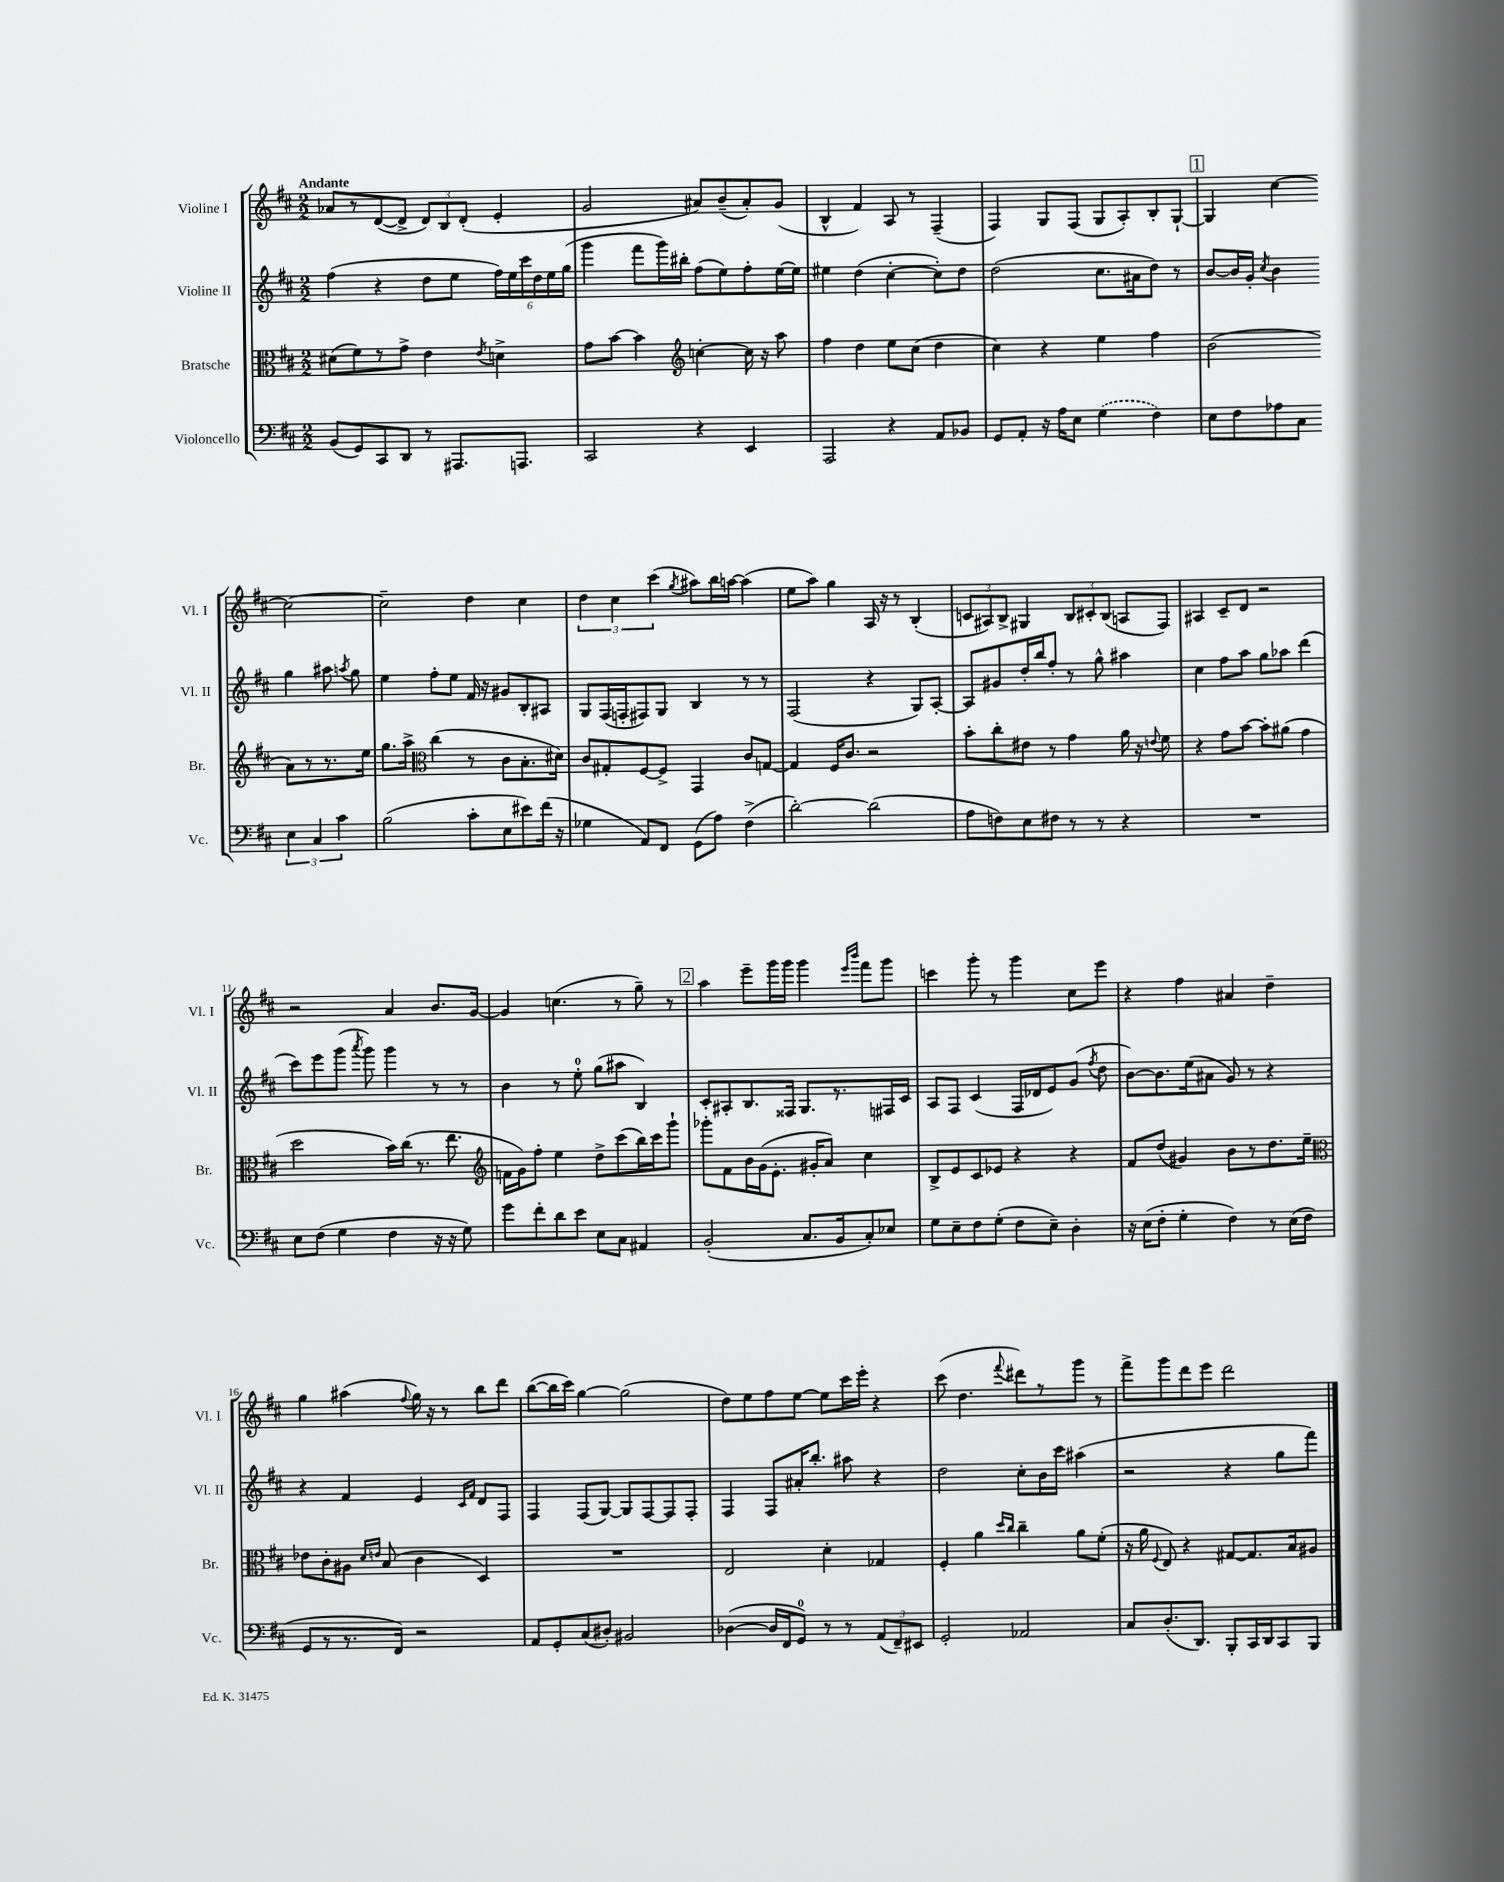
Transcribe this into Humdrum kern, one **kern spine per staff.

**kern	**kern	**kern	**kern
*staff4	*staff3	*staff2	*staff1
*clefF4	*clefC3	*clefG2	*clefG2
*k[f#c#]	*k[f#c#]	*k[f#c#]	*k[f#c#]
*M2/2	*M2/2	*M2/2	*M2/2
(8BB	(8d#	(4ff#	8a-
8GG)	8f#)	.	8r
8CC#	8r	4r	([8d
8DD	8g^	.	8d^]
8r	4e	8dd	12d)
.	.	.	12B
8.AAA#	.	8ee	.
.	.	.	(12d'
.	8qe	.	.
.	4d^	24ff#)	4e'
.	.	24ee	.
8.AAA	.	.	.
.	.	24ccc#	.
.	.	24dd	.
.	.	24ee	.
.	.	(24gg	.
=	=	=	=
2CC#	8g	4ggg	2g
.	[8b	.	.
.	4b]	8fff#	.
.	.	16ggg)	.
.	.	16bb#'	.
*	*clefG2	*	*
4r	[4cc'	(8ff#	8a#)
.	.	8ee)	(8b~
4EE	16cc]	8ff#'	8a#')
.	16r	.	.
.	8aa	[16ee	(8g
.	.	16ee]	.
=	=	=	=
2AAA	4ff#	4ee#	4B^^
.	4dd	(4dd	4f#)
4r	8ee	[4cc#'	8A
.	(8cc#	.	8r
8AA	4dd	8cc#'])	(4F#~
8BB-	.	8dd	.
=	=	=	=
8GG	4cc#)	(2dd	4F#)
8AA'	.	.	.
16r	4r	.	8G
16A	.	.	.
8E	.	.	(8F#
(4G	4ee	8.cc#	8G
.	.	.	8A')
.	.	16a#	.
4F#)	4ff#	8dd)	8B'
.	.	8r	[8G`
=	=	=	=
8E	(2b	[8b	4G]
8F#	.	16b]	.
.	.	16g'	.
.	.	8qcc#	.
8A-	.	4b	[4cc#
8C#	.	.	.
6E	8a)	4gg	2cc#_
.	8r	.	.
6C#	.	.	.
.	8.r	8aa#	.
6c#	.	.	.
.	.	8qaa	.
.	.	8gg	.
.	16ee	.	.
=	=	=	=
(2B	8.gg	4ee	2cc#~]
.	16aa^	.	.
*	*clefC3	*	*
.	(4cc#	8ff#'	.
.	.	8ee	.
8c#'	8r	16f#	4dd
.	.	16r	.
8E	8c#	8g#	.
8e#)	8.B'	8B'	4cc#
(16f#	.	8A#	.
16r	16d#)	.	.
=	=	=	=
4G-	8c#	8G	6dd
.	8G#'	(16F#	.
.	.	.	6cc#
.	.	16F'	.
8AA)	[8F#	8F#)	.
.	.	.	(6ccc#
8FF#	8F#^]	8G	.
.	.	.	8qgg
(8GG	4GG	4B	8aa#)
8A)	.	.	16bb
.	.	.	[16aa
(4F#^	8c#	8r	(4aa]
.	[8G	8r	.
=	=	=	=
[2d')	4G]	(2F#	8ee
.	.	.	8aa)
.	16F#	.	4gg
.	8.c#	.	.
(2d]	2r	4r	16A
.	.	.	16r
.	.	.	8r
.	.	8G)	(4B'
.	.	[8A'	.
=	=	=	=
8A	8b'	8A]	12c
.	.	.	12A#)
8F)	8cc#'	8g#	.
.	.	.	12B^
8E	8e#	16dd'	4G#
.	.	16bb	.
8F#	8r	8ff#'	.
8r	4g	8r	12B
.	.	.	12c#'
8r	.	8gg^^	.
.	.	.	(12B
4r	16a	4aa#	8A
.	16r	.	.
.	8qqe	.	.
.	8f#	.	8F#)
=	=	=	=
1r	4r	4cc#	4A#
.	8g	8ff#	8c#~
.	[8b	8aa	8d
.	8b']	8gg	2r
.	(8a#	8aa-	.
.	4g	(4ddd	.
=	=	=	=
8E	2dd	8ccc#)	2r
(8F#	.	8eee	.
4G	.	(8ggg	.
.	.	8qaaa	.
.	.	8ggg)	.
4F#	16b)	4ggg	4a
.	(16cc#	.	.
.	8.r	.	.
16r	.	8r	8.b
16r	8.ee	.	.
8G)	.	8r	.
.	.	.	[16g
=	=	=	=
*	*clefG2	*	*
8g	16f	4b	4g]
.	16g)	.	.
8f#'	8ff#'	.	.
8d	4ee	8r	(4.cc
8e	.	8ee'	.
8E	8dd^	(8gg	.
8C#	(8ccc#	8aa#	8r
4AA#	16bb)	4B)	8gg~)
.	16ccc#	.	.
.	8ggg`	.	8r
=	=	=	=
(2BB'	8ggg-'	8c#'	4aa
.	8f#	8A#'	.
.	16b	8.B	8eee~
.	(16g	.	.
.	8.e'	.	16ggg
.	.	16F##	16ggg
8.C#	.	8.G	4ggg
.	16g#'	.	.
.	8a)	.	.
16BB	.	8.r	.
.	.	.	16qqeee
.	.	.	16qqbbb
8C#')	4cc#	.	8fff#
8E-	.	16F#	8ggg
.	.	16c#	.
=	=	=	=
8G	8B^	8A	4ccc
8E~	8e	8F#	.
8F#	8c#	(4c#	8ggg'
(8G'	8e-	.	8r
8F#	4r	16F#	4ggg
.	.	16d-	.
8E~)	.	8e)	.
4D'	4r	(8g	8cc#
.	.	8qff#	.
.	.	8dd	8eee
=	=	=	=
16r	8f#	[8b)	4r
(16E	.	.	.
8F#'	(8dd	8.b]	.
4G'	4g#)	.	4ff#
.	.	(16ee	.
.	.	8a#	.
4F#)	8b	8g)	4a#
.	8r	8r	.
8r	8.dd	4r	4dd~
(16E	.	.	.
16F#	16ee~	.	.
=	=	=	=
*	*clefC3	*	*
8GG	8e-	4r	4gg
8r	8c#'	.	.
8.r	8A#	4f#	(4aa#
.	16qqd	.	.
.	16qqe	.	.
.	(8B	.	.
16FF#)	.	.	.
.	.	.	8qqff#
2r	4c#	4e	16gg)
.	.	.	16r
.	.	.	8r
.	.	16qqc#	.
.	.	16qqf#	.
.	4D)	8d	8bb
.	.	8F#	8ddd
=	=	=	=
8AA	1r	4F#	([8bb
8GG'	.	.	16bb]
.	.	.	16ccc#)
(8C#	.	(8F#	[4gg
8D#')	.	[8G)	.
2BB#	.	8G]	(2gg]
.	.	[8F#	.
.	.	8F#]	.
.	.	8F#'	.
=	=	=	=
([4D-	2E	4F#	8dd)
.	.	.	8ee
16D-]	.	8F#	8ff#
16FF#	.	.	.
8GG)	.	16a#'	[8ee
.	.	8.bb'	.
8r	4d'	.	8ee]
8r	.	8aa#	16ccc#
.	.	.	16eee'
(12AA	4G-	4r	4r
12FF#~)	.	.	.
12EE#	.	.	.
=	=	=	=
2GG'	4F#'	2dd	(8ccc#
.	.	.	4.dd
.	4a	.	.
.	16qqdd	.	.
.	16qqcc#	.	8qqfff#
2AA-	4cc#~	8cc#'	8ddd#)
.	.	16b	8r
.	.	16ccc#	.
.	8a	(4aa#	8ggg
.	(8f#'	.	8r
=	=	=	=
8C#	16r	2r	8fff#^
.	16a	.	.
.	8qqF#	.	.
(8.D'	8E)	.	8ggg
.	4r	.	8ddd
8.DD)	.	.	.
.	.	.	8eee
8BBB'	[8G#	4r	2ddd
16CC#	8.G#]	.	.
16DD	.	.	.
8CC#	.	8gg	.
.	16B	.	.
8BBB	8A#	8fff#)	.
==	==	==	==
*-	*-	*-	*-
